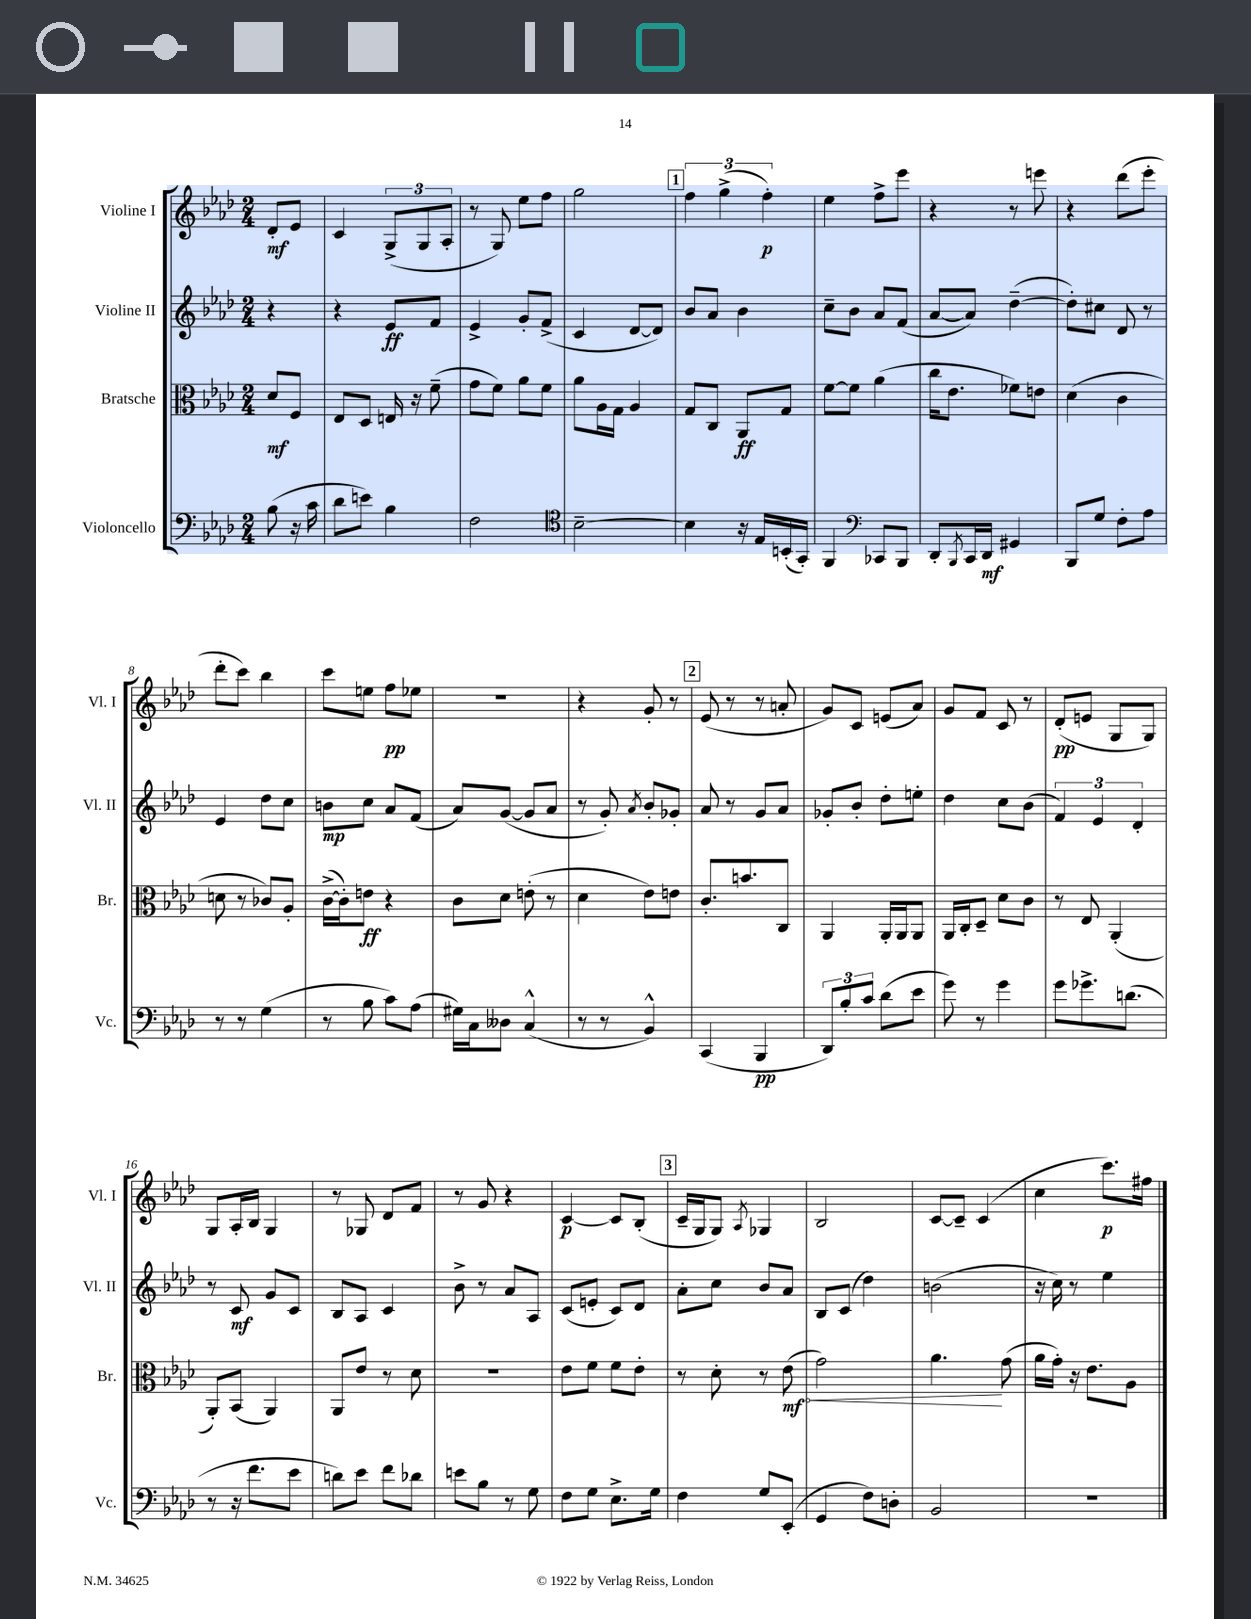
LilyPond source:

<<
\new StaffGroup <<
\new Staff = "s0" \with { instrumentName = "Violine I" shortInstrumentName = "Vl. I" } {
    \clef treble \key aes \major \numericTimeSignature \time 2/4 \partial 4
    des'8-.\mf ees'8 |
    c'4 \tuplet 3/2 { g8->( g8 aes8-. } |
    r8 g8) ees''8 f''8 |
    g''2 |
    \mark \markup { \box "1" } \tuplet 3/2 { f''4 g''4->( f''4-.\p) } |
    ees''4 f''8-> ees'''8 |
    r4 r8 e'''8 |
    r4 des'''8( ees'''8-. |
    des'''8-. c'''8) bes''4 |
    c'''8 e''8 f''8\pp ees''8 |
    R2 |
    r4 g'8-. r8 |
    \mark \markup { \box "2" } ees'8( r8 r8 a'8-. |
    g'8) c'8 e'8( aes'8) |
    g'8 f'8 c'8 r8 |
    des'8-.\pp( e'8 g8 g8) |
    g8 aes16-. bes16 g4 |
    r8 ges8 des'8 f'8 |
    r8 g'8 r4 |
    c'4~\p c'8 bes8-.( |
    \mark \markup { \box "3" } c'16-- g16 g8) \acciaccatura { aes8 } ges4 |
    bes2 |
    c'8~ c'8-- c'4( |
    c''4 c'''8.\p) fis''16 \bar "|." |
}
\new Staff = "s1" \with { instrumentName = "Violine II" shortInstrumentName = "Vl. II" } {
    \clef treble \key aes \major \numericTimeSignature \time 2/4 \partial 4
    r4 |
    r4 ees'8\ff f'8 |
    ees'4-> g'8-. f'8->( |
    c'4 des'8~ des'8) |
    \mark \markup { \box "1" } bes'8 aes'8 bes'4 |
    c''8-- bes'8 aes'8 f'8( |
    aes'8~ aes'8) des''4~--( |
    des''8-.) cis''8 des'8 r8 |
    ees'4 des''8 c''8 |
    b'8\mp c''8 aes'8 f'8( |
    aes'8) g'8~( g'8 aes'8 |
    r8 g'8-.) \acciaccatura { aes'8 } bes'8-. ges'8-. |
    \mark \markup { \box "2" } aes'8 r8 g'8 aes'8 |
    ges'8-. bes'8-. des''8-. e''8-. |
    des''4 c''8 bes'8( |
    \tuplet 3/2 { f'4) ees'4 des'4-. } |
    r8 c'8\mf g'8 c'8 |
    bes8 aes8 c'4 |
    bes'8-> r8 aes'8 aes8 |
    c'8( e'8-. c'8) des'8 |
    \mark \markup { \box "3" } aes'8-. c''8 bes'8 aes'8 |
    bes8 c'8( des''4) |
    b'2( |
    r16 c''16) r8 ees''4 \bar "|." |
}
\new Staff = "s2" \with { instrumentName = "Bratsche" shortInstrumentName = "Br." } {
    \clef alto \key aes \major \numericTimeSignature \time 2/4 \partial 4
    des'8\mf f8 |
    ees8 des8 e16 r16 f'8--( |
    g'8 f'8) aes'8 f'8 |
    aes'8 aes16 g16 aes4 |
    \mark \markup { \box "1" } g8 c8 aes,8\ff g8 |
    f'8~ f'8 aes'4( |
    c''16 ees'8. fes'8) e'8 |
    des'4( c'4 |
    d'8 r8 ces'8) aes8-. |
    c'16~->( c'16-.) e'8\ff r4 |
    c'8 des'8 e'8-.( r8 |
    des'4 ees'8) e'8 |
    \mark \markup { \box "2" } c'8.-. b'8. c8 |
    aes,4 aes,16-. aes,16 aes,8 |
    aes,16 c16-. des8-- des'8 c'8 |
    r8 ees8 aes,4-.( |
    aes,8-.) bes,8( aes,4) |
    aes,8 ees'8 r8 des'8 |
    R2 |
    ees'8 f'8 f'8 ees'8-. |
    \mark \markup { \box "3" } r8 des'8-. r8 \once \override Hairpin.circled-tip = ##t ees'8\mf\<( |
    g'2) |
    aes'4.\! g'8( |
    aes'16 g'16-.) r16 ees'8. aes8 \bar "|." |
}
\new Staff = "s3" \with { instrumentName = "Violoncello" shortInstrumentName = "Vc." } {
    \clef bass \key aes \major \numericTimeSignature \time 2/4 \partial 4
    bes8( r16 c'16 |
    des'8 e'8) bes4 |
    f2 |
    \clef tenor bes2~-- |
    \mark \markup { \box "1" } bes4 r16 ees16 b,16-.( g,16-.) |
    f,4 \clef bass ces,8 bes,,8 |
    des,8-. \acciaccatura { bes,,8 } c,16 des,16\mf gis,4 |
    bes,,8 g8 f8-. aes8 |
    r8 r8 g4( |
    r8 bes8 c'8) aes8( |
    gis16) c16 deses8 c4-^( |
    r8 r8 bes,4-^) |
    \mark \markup { \box "2" } c,4( bes,,4\pp |
    \tuplet 3/2 { des,8) bes8-. c'8 } des'8( ees'8 |
    g'8) r8 g'4 |
    g'8 ges'8.-> d'8.( |
    r8 r16 f'8. ees'8 |
    d'8) ees'8 f'8 des'8 |
    e'8 bes8 r8 g8 |
    f8 g8 ees8.-> g16 |
    \mark \markup { \box "3" } f4 g8 ees,8-.( |
    g,4 f8) d8-. |
    bes,2 |
    R2 \bar "|." |
}
>>
>>
